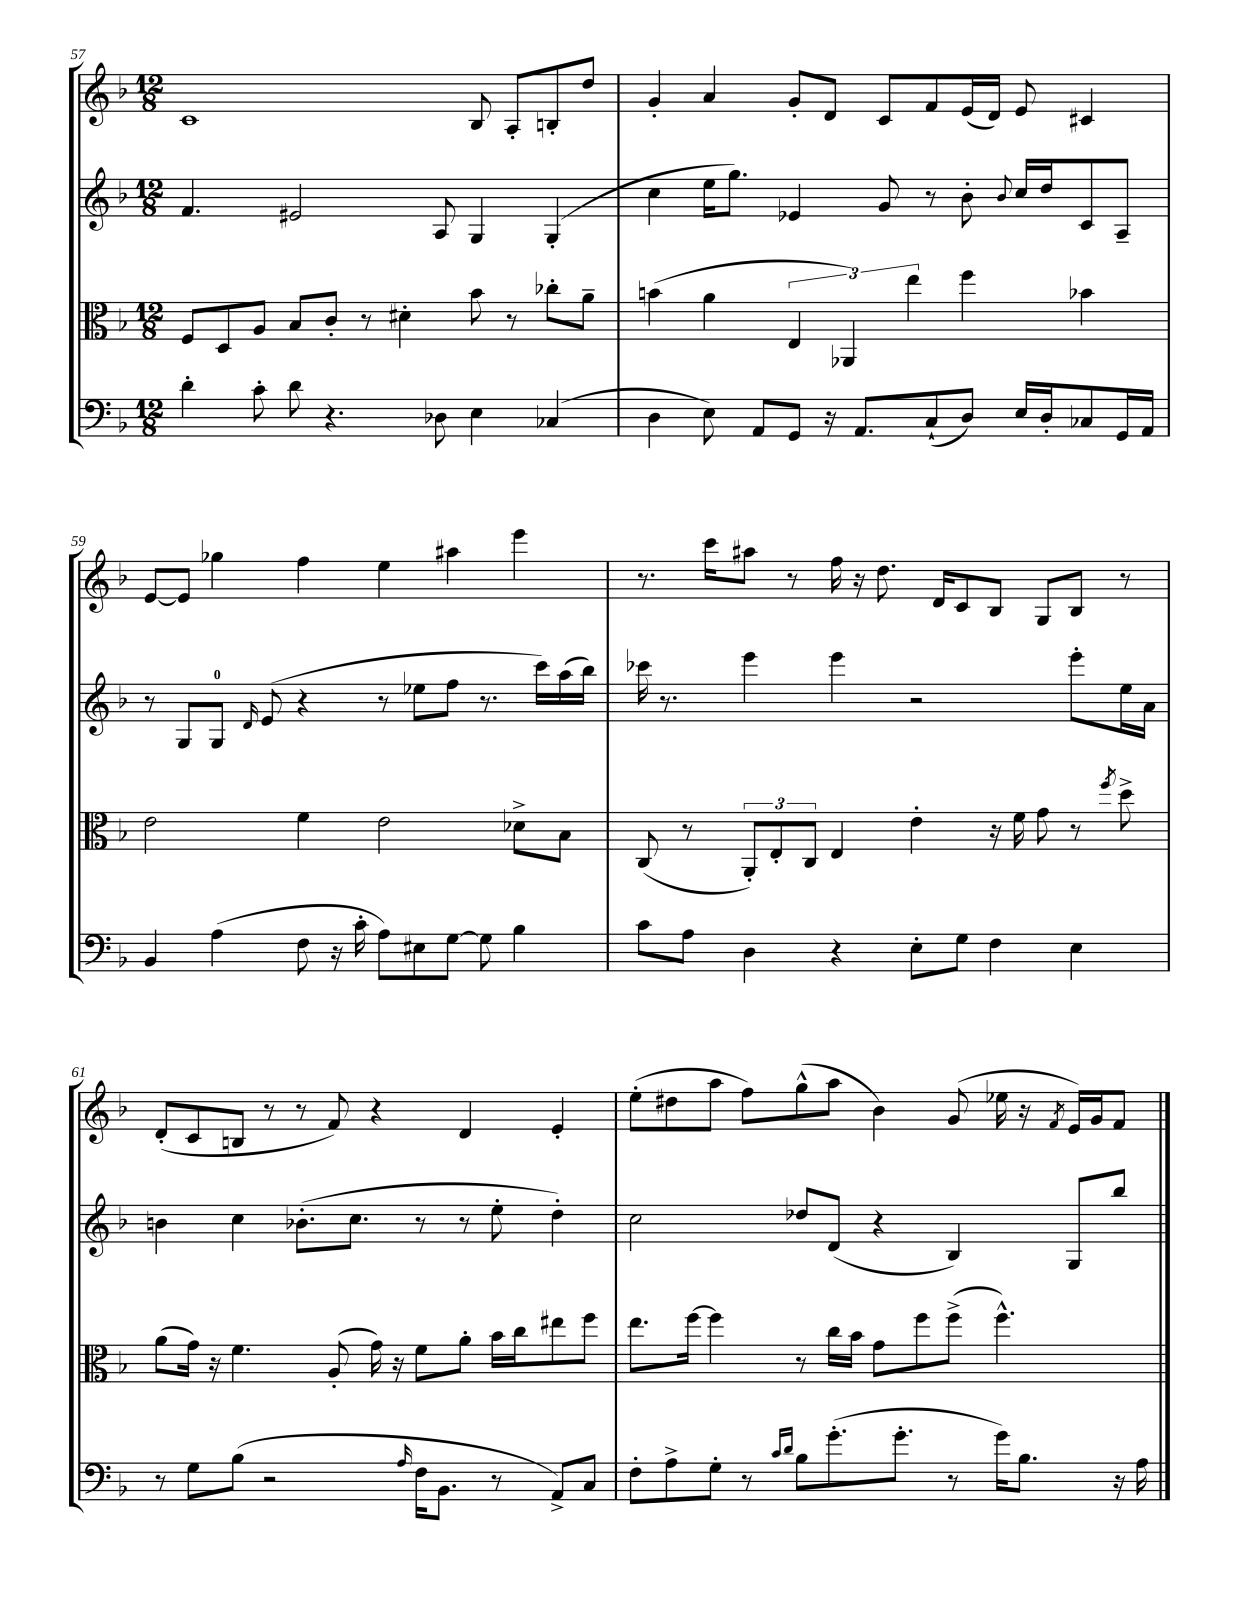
<<
\new StaffGroup <<
\new Staff = "s0" {
    \clef treble \key f \major \numericTimeSignature \time 12/8
    c'1 bes8 a8-. b8-. d''8 |
    g'4-. a'4 g'8-. d'8 c'8 f'8 e'16( d'16) e'8 cis'4 |
    e'8~ e'8 ges''4 f''4 e''4 ais''4 e'''4 |
    r8. c'''16 ais''8 r8 f''16 r16 d''8. d'16 c'8 bes8 g8 bes8 r8 |
    d'8-.( c'8 b8 r8 r8 f'8) r4 d'4 e'4-. |
    e''8-.( dis''8 a''8 f''8) g''8-^( a''8 bes'4) g'8( ees''16 r16 \acciaccatura { f'8 } e'16) g'16 f'8 \bar "|." |
}
\new Staff = "s1" {
    \clef treble \key f \major \numericTimeSignature \time 12/8
    f'4. eis'2 a8 g4 g4-.( |
    c''4 e''16 g''8.) ees'4 g'8 r8 bes'8-. \appoggiatura { bes'8 } c''16 d''16 c'8 a8-- |
    r8 g8 g8-0 \grace { d'16 } e'8( r4 r8 ees''8 f''8 r8. c'''16) a''16( bes''16) |
    ces'''16 r8. e'''4 e'''4 r2 e'''8-. e''16 a'16 |
    b'4 c''4 bes'8.-.( c''8. r8 r8 e''8-. d''4-.) |
    c''2 des''8 d'8( r4 bes4) g8 bes''8 \bar "|." |
}
\new Staff = "s2" {
    \clef alto \key f \major \numericTimeSignature \time 12/8
    f8 d8 a8 bes8 c'8-. r8 dis'4-. bes'8 r8 ces''8-. a'8-- |
    b'4( a'4 \tuplet 3/2 { e4 aes,4) e''4 } f''4 bes'4 |
    e'2 f'4 e'2 des'8-> bes8 |
    c8( r8 \tuplet 3/2 { a,8-.) e8-. c8 } e4 e'4-. r16 f'16 g'8 r8 \acciaccatura { f''8 } d''8-> |
    a'8( g'16) r16 f'4. a8-.( g'16) r16 f'8 a'8-. bes'16 c''16 eis''8 f''8 |
    e''8. f''16~ f''4 r8 c''16 bes'16 g'8 f''8 f''8->( f''4.-^) \bar "|." |
}
\new Staff = "s3" {
    \clef bass \key f \major \numericTimeSignature \time 12/8
    d'4-. c'8-. d'8 r4. des8 e4 ces4( |
    d4 e8) a,8 g,8 r16 a,8. c8-!( d8) e16 d16-. ces8 g,16 a,16 |
    bes,4 a4( f8 r16 c'16-. a8) eis8 g8~ g8 bes4 |
    c'8 a8 d4 r4 e8-. g8 f4 e4 |
    r8 g8 bes8( r2 \grace { a16 } f16 bes,8. r8 a,8->) c8 |
    f8-. a8-> g8-. r8 \grace { c'16 d'16 } bes8 g'8.-.( g'8.-. r8 g'16) bes8. r16 a16 \bar "|." |
}
>>
>>
\layout { \context { \Score currentBarNumber = #57 } }
